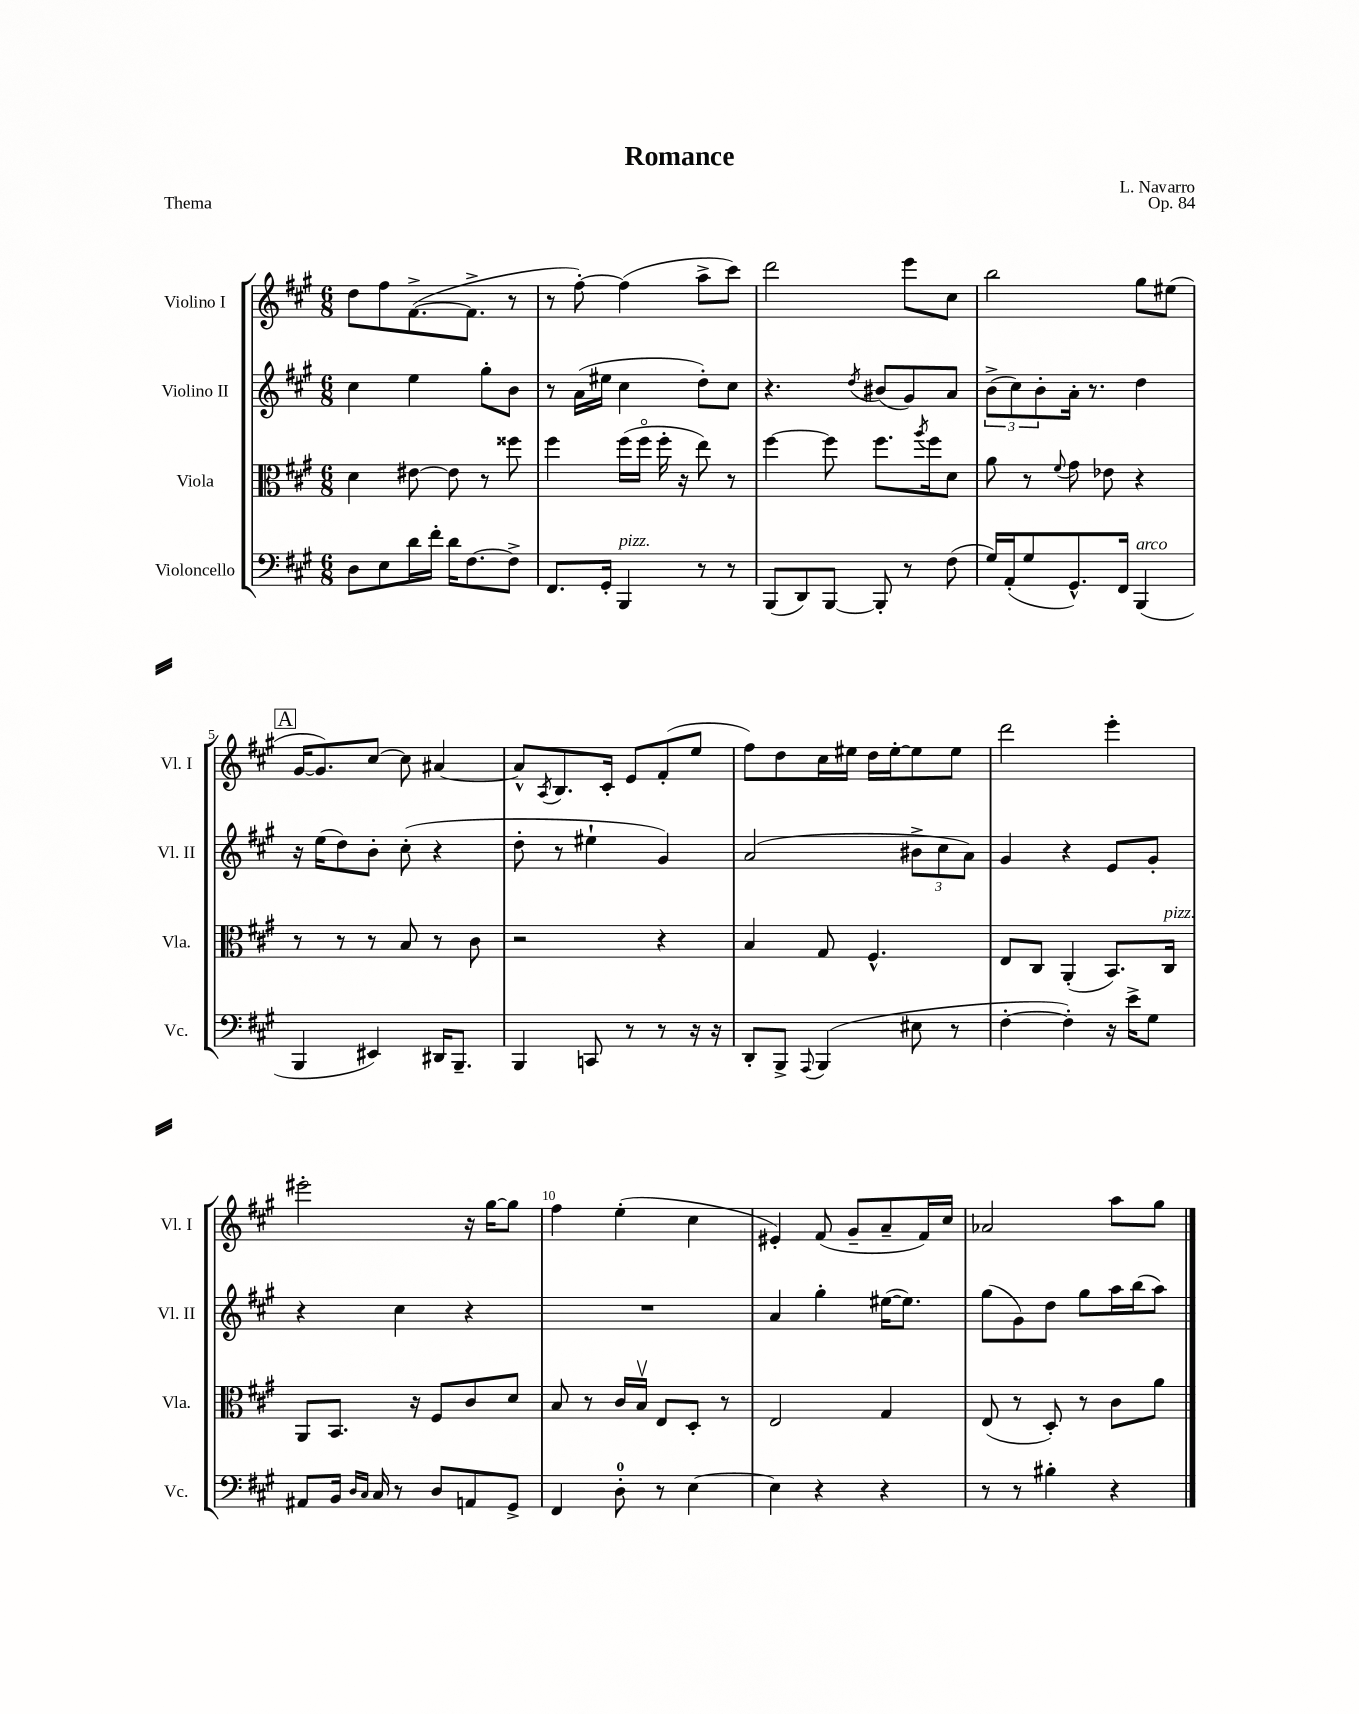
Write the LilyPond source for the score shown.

\header { title = "Romance" composer = "L. Navarro" opus = "Op. 84" piece = "Thema" }
<<
\new StaffGroup <<
\new Staff = "s0" \with { instrumentName = "Violino I" shortInstrumentName = "Vl. I" } {
    \clef treble \key a \major \numericTimeSignature \time 6/8
    d''8 fis''8 fis'8.~->( fis'8.-> r8 |
    r8 fis''8~-.) fis''4( a''8-> cis'''8) |
    d'''2 e'''8 cis''8 |
    b''2 gis''8 eis''8( |
    \mark \markup { \box "A" } gis'16~ gis'8.) cis''8~ cis''8 ais'4~ |
    ais'8-^ \acciaccatura { a8 } b8. cis'16-. e'8 fis'8-.( e''8 |
    fis''8) d''8 cis''16 eis''16 d''16 eis''16~-. eis''8 eis''8 |
    d'''2 e'''4-. |
    eis'''2-. r16 gis''16~ gis''8 |
    fis''4 e''4-.( cis''4 |
    eis'4-.) fis'8( gis'8-- a'8-- fis'16) cis''16 |
    aes'2 a''8 gis''8 \bar "|." |
}
\new Staff = "s1" \with { instrumentName = "Violino II" shortInstrumentName = "Vl. II" } {
    \clef treble \key a \major \numericTimeSignature \time 6/8
    cis''4 e''4 gis''8-. b'8 |
    r8 a'16( eis''16 cis''4 d''8-.) cis''8 |
    r4. \acciaccatura { d''8 } bis'8( gis'8) a'8 |
    \tuplet 3/2 { b'8->( cis''8) b'8-. } a'16-. r8. d''4 |
    \mark \markup { \box "A" } r16 e''16( d''8) b'8-. cis''8-.( r4 |
    d''8-. r8 eis''4-! gis'4) |
    a'2( \tuplet 3/2 { bis'8-> cis''8 a'8) } |
    gis'4 r4 e'8 gis'8-. |
    r4 cis''4 r4 |
    R2. |
    a'4 gis''4-. eis''16~( eis''8.) |
    gis''8( gis'8) d''8 gis''8 a''16 b''16( a''8) \bar "|." |
}
\new Staff = "s2" \with { instrumentName = "Viola" shortInstrumentName = "Vla." } {
    \clef alto \key a \major \numericTimeSignature \time 6/8
    d'4 eis'8~ eis'8 r8 fisis''8 |
    fis''4 fis''16( fis''16\flageolet fis''16-. r16 e''8) r8 |
    fis''4~ fis''8 fis''8. \acciaccatura { a''8 } fis''16 d'8 |
    a'8 r8 \appoggiatura { fis'8 } gis'8 ees'8 r4 |
    \mark \markup { \box "A" } r8 r8 r8 b8 r8 cis'8 |
    r2 r4 |
    b4 gis8 fis4.-^ |
    e8 cis8 a,4-.( b,8.) cis16^\markup { \italic "pizz." } |
    a,8 b,8. r16 fis8 cis'8 d'8 |
    b8 r8 cis'16 b16\upbow e8 d8-. r8 |
    e2 gis4 |
    e8( r8 d8-.) r8 cis'8 a'8 \bar "|." |
}
\new Staff = "s3" \with { instrumentName = "Violoncello" shortInstrumentName = "Vc." } {
    \clef bass \key a \major \numericTimeSignature \time 6/8
    d8 e8 d'16 fis'16-. d'16 fis8.~ fis8-> |
    fis,8. gis,16-. b,,4^\markup { \italic "pizz." } r8 r8 |
    b,,8( d,8) b,,8~ b,,8-. r8 fis8( |
    gis16) a,16-.( gis8 gis,8.-^) fis,16 b,,4^\markup { \italic "arco" }( |
    \mark \markup { \box "A" } b,,4 eis,4) dis,16 b,,8.-- |
    b,,4 c,8 r8 r8 r16 r16 |
    d,8-. b,,8-> \appoggiatura { a,,8 } b,,4( eis8 r8 |
    fis4~-. fis4-.) r16 e'16-> gis8 |
    ais,8 b,16 \grace { d16 cis16 } cis16 r8 d8 a,8 gis,8-> |
    fis,4 d8-0-. r8 e4~ |
    e4 r4 r4 |
    r8 r8 bis4-. r4 \bar "|." |
}
>>
>>
\layout { \context { \Score \override BarNumber.break-visibility = ##(#f #t #t) barNumberVisibility = #(every-nth-bar-number-visible 5) } }
